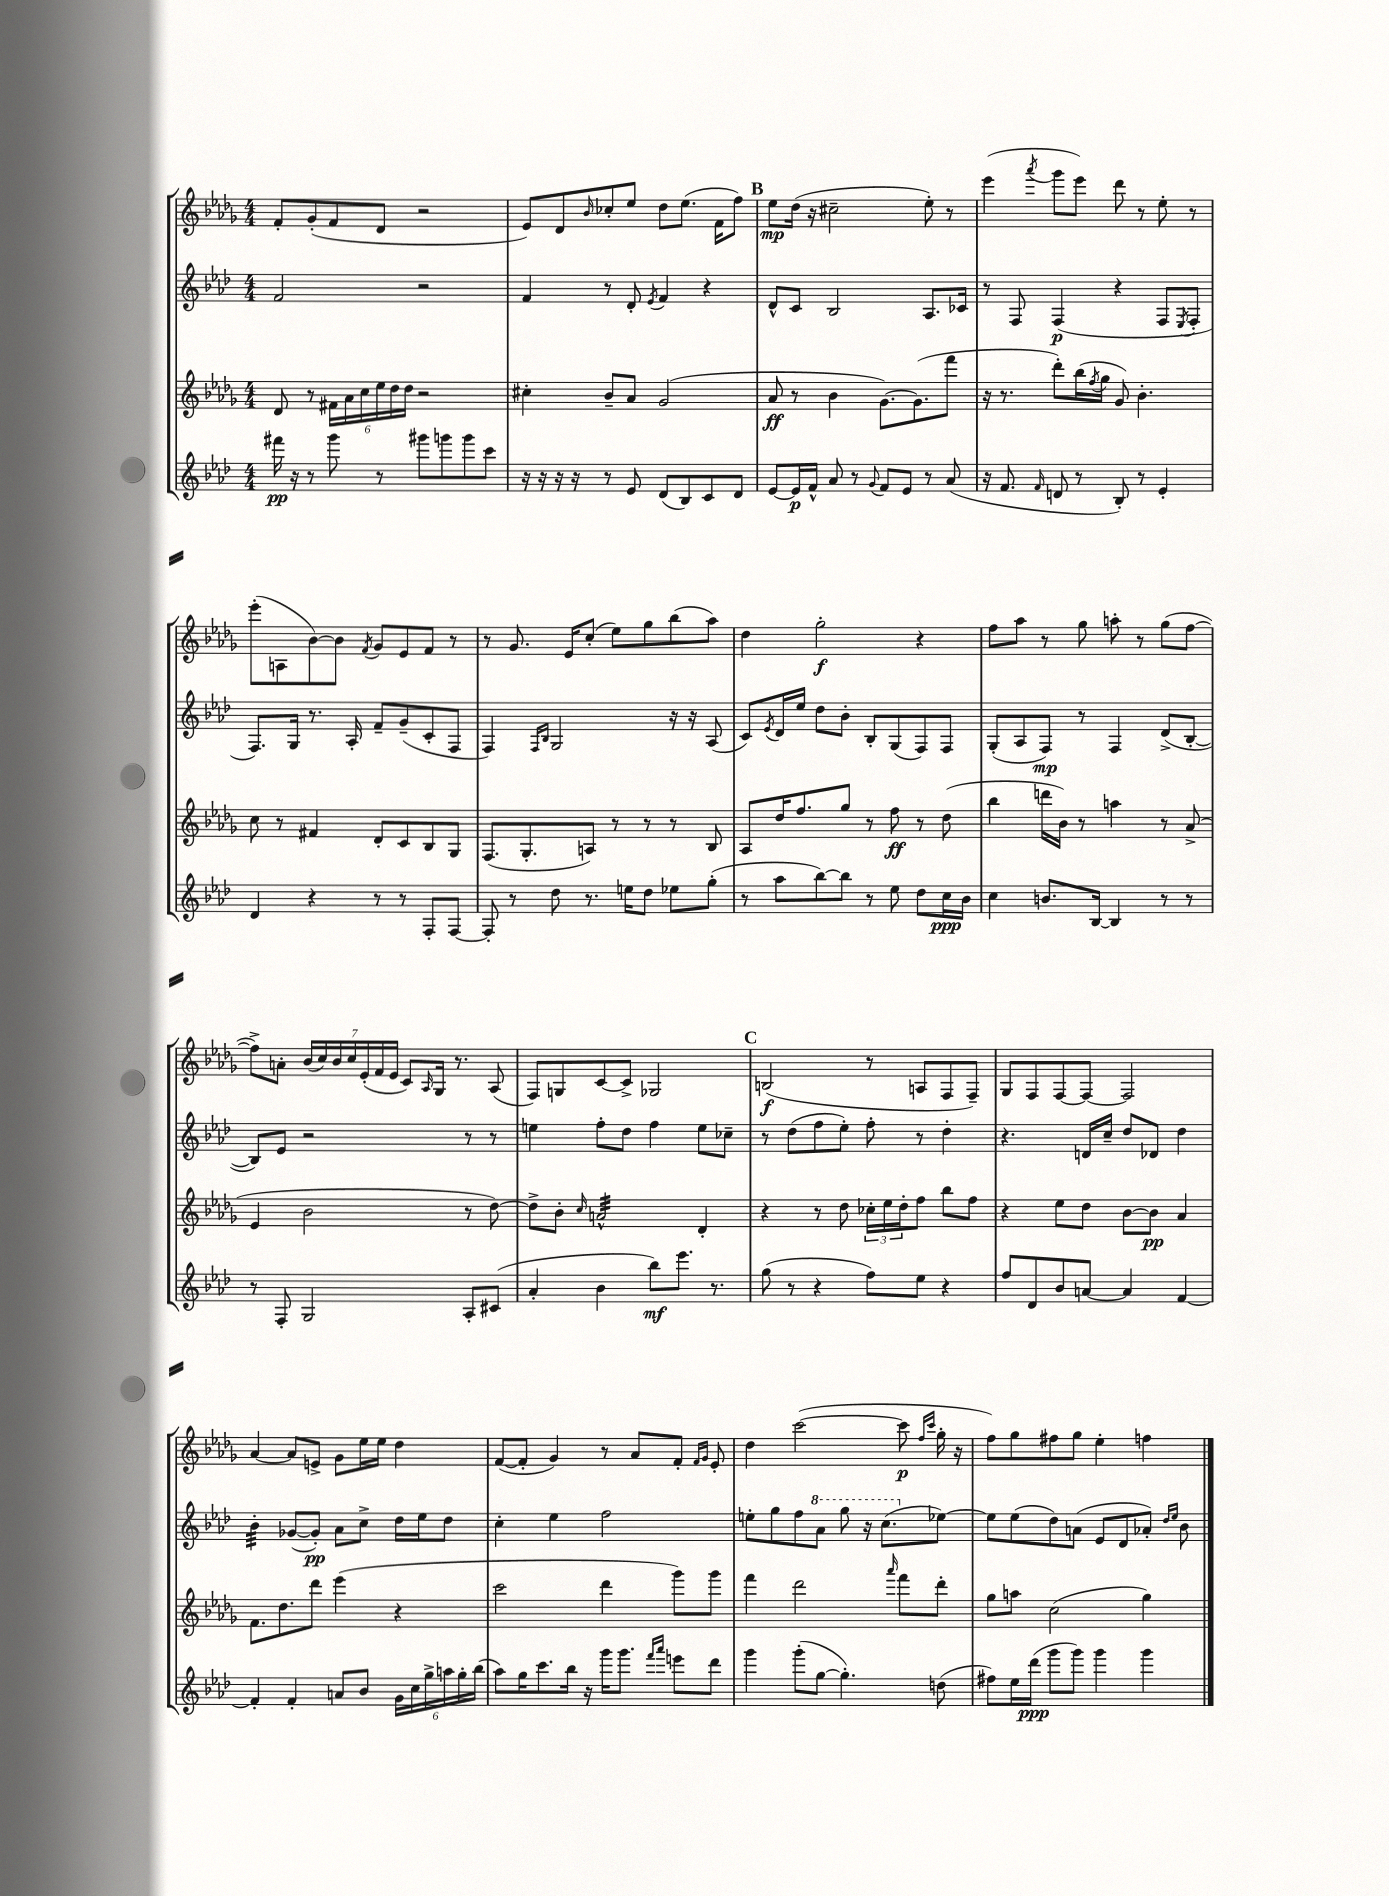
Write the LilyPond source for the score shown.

<<
\new StaffGroup <<
\new Staff = "s0" {
    \clef treble \key des \major \numericTimeSignature \time 4/4
    f'8-. ges'8-.( f'8 des'8 r2 |
    ees'8) des'8 \grace { bes'16 } ces''8-. ees''8 des''8 ees''8.( f'16 f''8) |
    \mark \markup { \bold "B" } ees''8\mp des''16( r16 cis''2-- ees''8-.) r8 |
    ees'''4( \acciaccatura { aes'''8 } ges'''8 ees'''8) des'''8 r8 ees''8-. r8 |
    ees'''8-.( a8 bes'8~) bes'8 \acciaccatura { f'8 } ges'8 ees'8 f'8 r8 |
    r8 ges'8. ees'16 c''8-.( ees''8) ges''8 bes''8( aes''8) |
    des''4 ges''2-.\f r4 |
    f''8 aes''8 r8 ges''8 a''8-. r8 ges''8( f''8~ |
    f''8->) a'8-. \tuplet 7/4 { bes'16( c''16) bes'16 c''16 ees'16-.( f'16 ees'16 } c'8) \grace { aes16 } ges16 r8. aes8( |
    f8) g8 c'8~ c'8-> ges2 |
    \mark \markup { \bold "C" } b2\f( r8 a8 f8 f8--) |
    ges8 f8 f8~ f8~ f2 |
    aes'4~ aes'8 e'8-> ges'8 ees''16 ees''16 des''4 |
    f'8~( f'8-. ges'4) r8 aes'8 f'8-. \grace { f'16 ges'16 } ees'8-. |
    des''4 c'''2~( c'''8\p \grace { f''16 c'''16 } ges''16-. r16 |
    f''8) ges''8 fis''8 ges''8 ees''4-. f''4 \bar "|." |
}
\new Staff = "s1" {
    \clef treble \key aes \major \numericTimeSignature \time 4/4
    f'2 r2 |
    f'4 r8 des'8-. \acciaccatura { ees'8 } f'4 r4 |
    \mark \markup { \bold "B" } des'8-^ c'8 bes2 aes8. ces'16 |
    r8 f8 f4\p( r4 f8 \acciaccatura { ees8 } f8-. |
    f8.) g16 r8. aes16-. f'8-- g'8--( c'8-. f8 |
    f4) \grace { f16 bes16 } g2 r16 r16 aes8( |
    c'8) \acciaccatura { ees'8 } des'16 ees''16 des''8 bes'8-. bes8-. g8( f8) f8 |
    g8-.( aes8 f8\mp) r8 f4 des'8->( bes8~-. |
    bes8) ees'8 r2 r8 r8 |
    e''4 f''8-. des''8 f''4 e''8 ces''8-- |
    \mark \markup { \bold "C" } r8 des''8( f''8 ees''8-.) f''8-. r8 des''4-. |
    r4. d'16 c''16-- des''8 des'8 des''4 |
    bes'4:32-. ges'8~( ges'8-.\pp) aes'8 c''8-> des''16 ees''16 des''8 |
    c''4-. ees''4 f''2 |
    e''8-. g''8 f''8 \ottava #1 aes''8 g'''8 r16 c'''8.( \ottava #0 ees''8~) |
    ees''8 ees''8( des''8) a'8( ees'8 des'8 aes'8-.) \grace { des''16 ees''16 } bes'8 \bar "|." |
}
\new Staff = "s2" {
    \clef treble \key des \major \numericTimeSignature \time 4/4
    des'8 r8 \tuplet 6/4 { fis'16 aes'16 c''16 ees''16 des''16 des''16 } r2 |
    cis''4-. bes'8-- aes'8 ges'2( |
    \mark \markup { \bold "B" } aes'8\ff r8 bes'4 ges'8.~) ges'8.( f'''8 |
    r16 r8. des'''8-.) bes''16( \acciaccatura { f''8 } ges''16 ges'8) bes'4.-. |
    c''8 r8 fis'4 des'8-. c'8 bes8 ges8 |
    f8.( ges8.-. a8) r8 r8 r8 bes8 |
    aes8 des''16 f''8. ges''8 r8 f''8\ff r8 des''8( |
    bes''4 d'''16 bes'16) r8 a''4 r8 aes'8->( |
    ees'4 bes'2 r8 des''8~) |
    des''8-> bes'8-. \grace { c''16 } a'2:32-^ des'4-. |
    \mark \markup { \bold "C" } r4 r8 des''8 \tuplet 3/2 { ces''16-. ees''16 des''16-. } f''8 bes''8 f''8 |
    r4 ees''8 des''8 bes'8~ bes'8\pp aes'4 |
    f'8. des''8. des'''8 ees'''4( r4 |
    c'''2 des'''4 ges'''8) ges'''8 |
    f'''4 des'''2 \grace { aes'''16 } f'''8 des'''8-. |
    ges''8 a''8 c''2( ges''4) \bar "|." |
}
\new Staff = "s3" {
    \clef treble \key aes \major \numericTimeSignature \time 4/4
    fis'''16\pp r16 r8 g'''8 r8 gis'''8 g'''8 g'''8 c'''8 |
    r16 r16 r16 r16 r8 ees'8 des'8( bes8) c'8 des'8 |
    \mark \markup { \bold "B" } ees'8~ ees'16\p f'16-^ aes'8 r8 \appoggiatura { g'8 } f'8 ees'8 r8 aes'8( |
    r16 f'8. \grace { f'16 } d'8 r8 bes8-.) r8 ees'4-. |
    des'4 r4 r8 r8 f8-. f8~ |
    f8-. r8 des''8 r8. e''16 des''8 ees''8 g''8-.( |
    r8 aes''8 bes''8~) bes''8 r8 ees''8 des''8 c''16\ppp bes'16 |
    c''4 b'8. bes16~ bes4 r8 r8 |
    r8 f8-. g2 aes8-. cis'8( |
    aes'4-. bes'4 bes''8\mf) ees'''8. r8. |
    \mark \markup { \bold "C" } g''8( r8 r4 f''8) ees''8 r4 |
    f''8 des'8 bes'8 a'8~ a'4 f'4~ |
    f'4-. f'4-. a'8 bes'8 \tuplet 6/4 { g'16 c''16 g''16-> a''16 g''16-. bes''16( } |
    aes''8) g''16 c'''8. bes''16 r16 g'''16 g'''8. \grace { f'''16 aes'''16 } e'''8 des'''8 |
    g'''4 g'''8-.( g''8~ g''4.-.) d''8( |
    fis''8) ees''16 des'''16\ppp( g'''8 g'''8) g'''4 g'''4 \bar "|." |
}
>>
>>
\layout { \context { \Score \remove "Bar_number_engraver" } }
